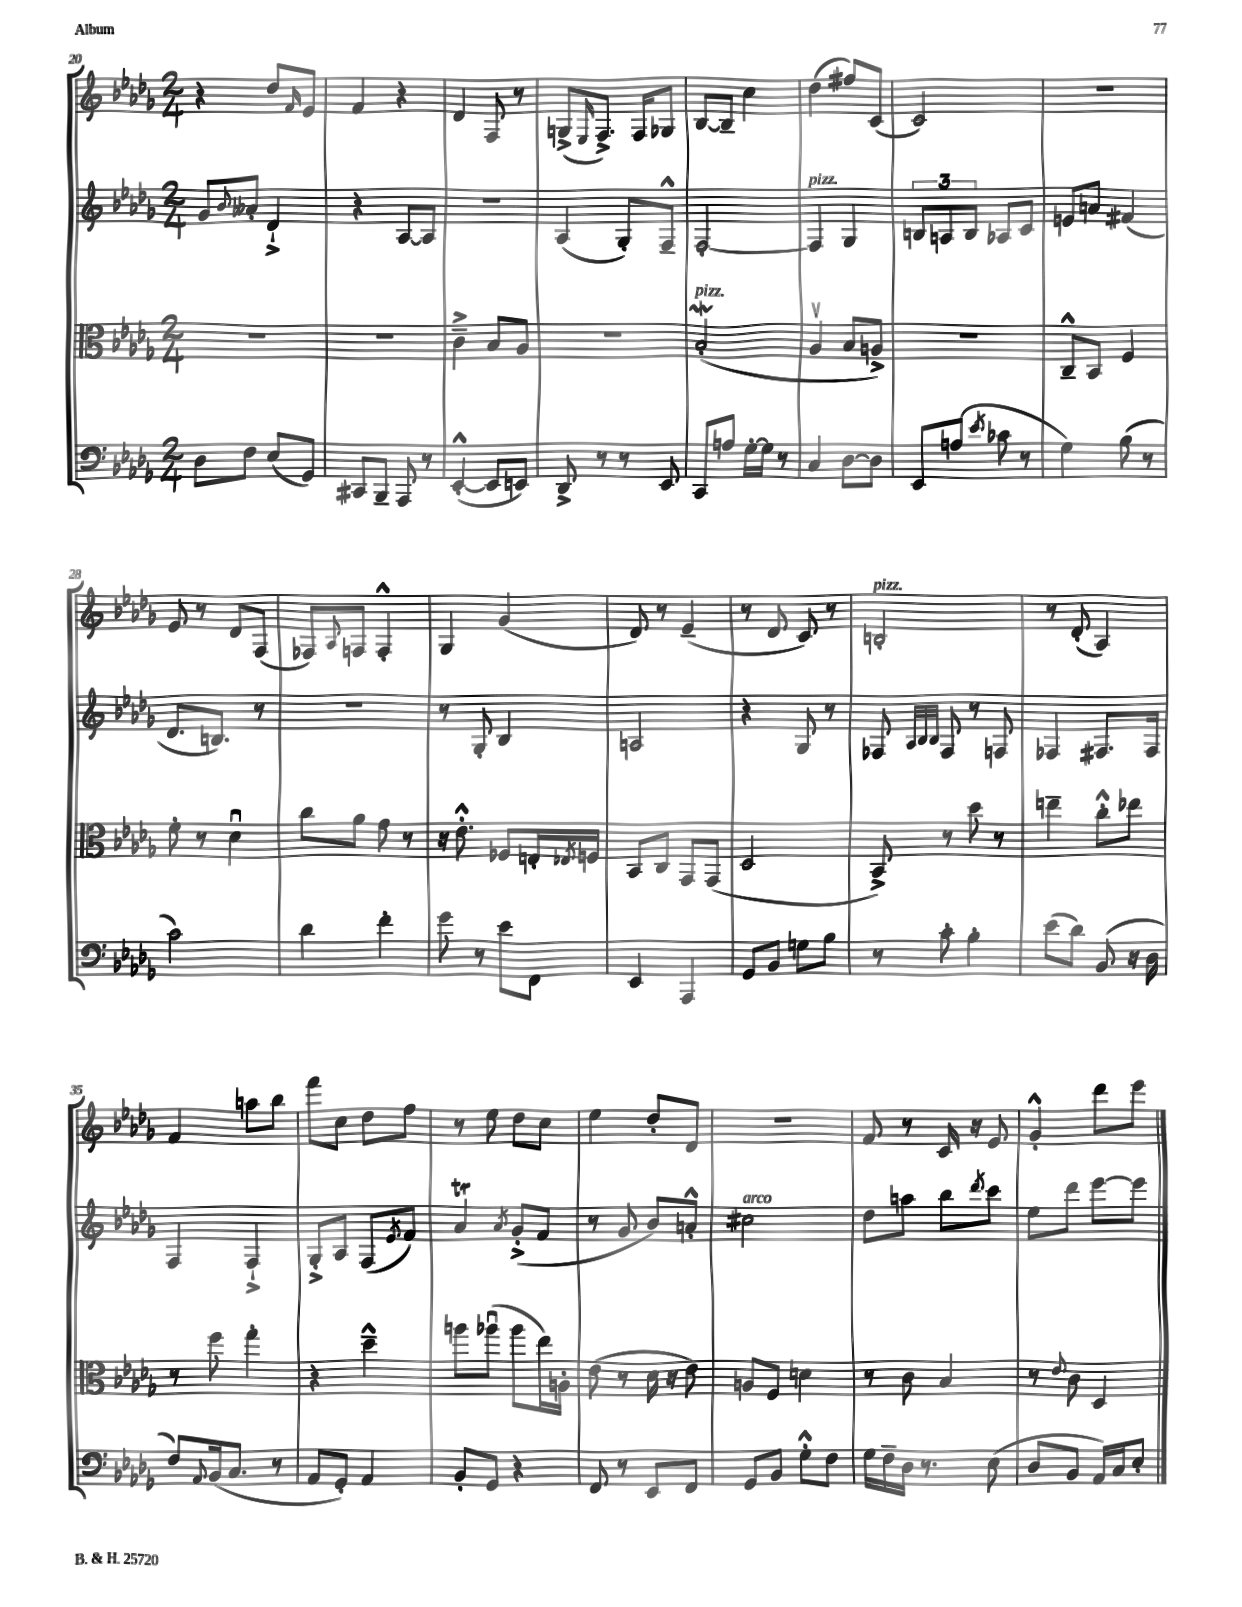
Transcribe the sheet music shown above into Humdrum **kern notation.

**kern	**kern	**kern	**kern
*staff4	*staff3	*staff2	*staff1
*clefF4	*clefC3	*clefG2	*clefG2
*k[b-e-a-d-g-]	*k[b-e-a-d-g-]	*k[b-e-a-d-g-]	*k[b-e-a-d-g-]
*M2/4	*M2/4	*M2/4	*M2/4
8D-	2r	8g-	4r
.	.	8qqb-	.
8F	.	8a--'	.
(8E-	.	4d-`^	8dd-
.	.	.	16qqf
8GG-)	.	.	8e-
=	=	=	=
8CC#	2r	4r	4f
8BBB-~	.	.	.
8AAA-	.	[8A-	4r
8r	.	8A-]	.
=	=	=	=
([4EE-'^^	4c~^	2r	4d-
8EE-]	8B-	.	8F
8EE)	8A-	.	8r
=	=	=	=
8DD-^	2r	(4A-	(8G^
.	.	.	16qqE-
8r	.	.	8.F^)
8r	.	8G-')	.
.	.	.	16F
8EE-	.	8F~^^	8G-
=	=	=	=
8CC	(2B-'	[2F'	[8B-
8A	.	.	8B-~]
[16G-'	.	.	4cc
16G-]	.	.	.
8r	.	.	.
=	=	=	=
4C	4A-v	4F]	(4dd-
[8D-	8B-	4G-	8ff#)
8D-]	8A^)	.	(8c
=	=	=	=
8EE-	2r	12B	2c)
.	.	12A	.
(8A	.	.	.
.	.	12B	.
8qe-	.	.	.
8c-	.	8A-	.
8r	.	8c	.
=	=	=	=
4G-)	8C~^^	8e	2r
.	8BB-	8a	.
(8B-	4F	(4f#	.
8r	.	.	.
=	=	=	=
2c)	8f'	8.d-	8e-
.	8r	.	8r
.	.	8.B)	.
.	4d-u	.	8d-
.	.	8r	(8F
=	=	=	=
4d-	8cc	2r	8F-)
.	.	.	8qqA-
.	8a-	.	8F
4f'	8g-	.	4F'^^
.	8r	.	.
=	=	=	=
8g-	16r	8r	4G-
.	8.e-'^^	.	.
8r	.	8G-'	.
8e-	8F-	4B-	(4g-
8FF	16E'	.	.
.	8qE-	.	.
.	16F	.	.
=	=	=	=
4EE-	8BB-	2A	8d-)
.	8C	.	8r
4AAA-	8GG-	.	(4e-~
.	(8GG-	.	.
=	=	=	=
8GG-	2D-	4r	8r
8BB-	.	.	8d-
8G	.	8G-	8c)
8B-	.	8r	8r
=	=	=	=
8r	8BB-^)	8F-	2B'
.	.	32qqA-	.
.	.	32qqB-	.
.	.	32qqB-	.
8c'	8r	8F-	.
4B-'	8dd-	8r	.
.	8r	8F	.
=	=	=	=
(8e-	4ee~	4F-	8r
8d-)	.	.	(8d-'
(8BB-	8cc'^^	8.F#	4A-)
16r	8ee-	.	.
16D-	.	16F#	.
=	=	=	=
8F)	8r	4F	4f
8qqAA-	.	.	.
(16BB-	8ff	.	.
8.C	.	.	.
.	4gg-'	4F`^	8aa
8r	.	.	8bb-
=	=	=	=
8AA-	4r	8G-'^	8fff
8GG-')	.	8A-	8cc
4AA-	4dd-~^^	(8F	8dd-
.	.	8qe-	.
.	.	8f)	8ff
=	=	=	=
8BB-'	8aa	4a-	8r
8GG-	(8aa-u	.	8ee-
.	.	8qa-	.
4r	8aa-	(8g-'^	8dd-
.	16ee-)	8f	8cc
.	16A'	.	.
=	=	=	=
8FF	(8e-	8r	4ee-
8r	8r	8g-	.
8EE-	16d-	8b-)	8dd-'
.	16r	.	.
8FF	8e-)	8a'^^	8d-
=	=	=	=
8GG-	8A	2cc#	2r
8BB-	8F	.	.
8G-'^^	4d	.	.
8F	.	.	.
=	=	=	=
16G-	8r	8dd-	8f
16F~	.	.	.
16D-	8c	8aa	8r
8.r	.	.	.
.	4B-	8bb-	16c
.	.	.	16r
.	.	8qddd-	.
(8E-	.	8ccc	8e-
=	=	=	=
8D-	8r	8ee-	4g-'^^
.	8qqe-	.	.
8BB-	8c	8ddd-	.
16AA-)	4D-	[8eee-	8ddd-
16C	.	.	.
8E-'	.	8eee-]	8eee-
==	==	==	==
*-	*-	*-	*-
